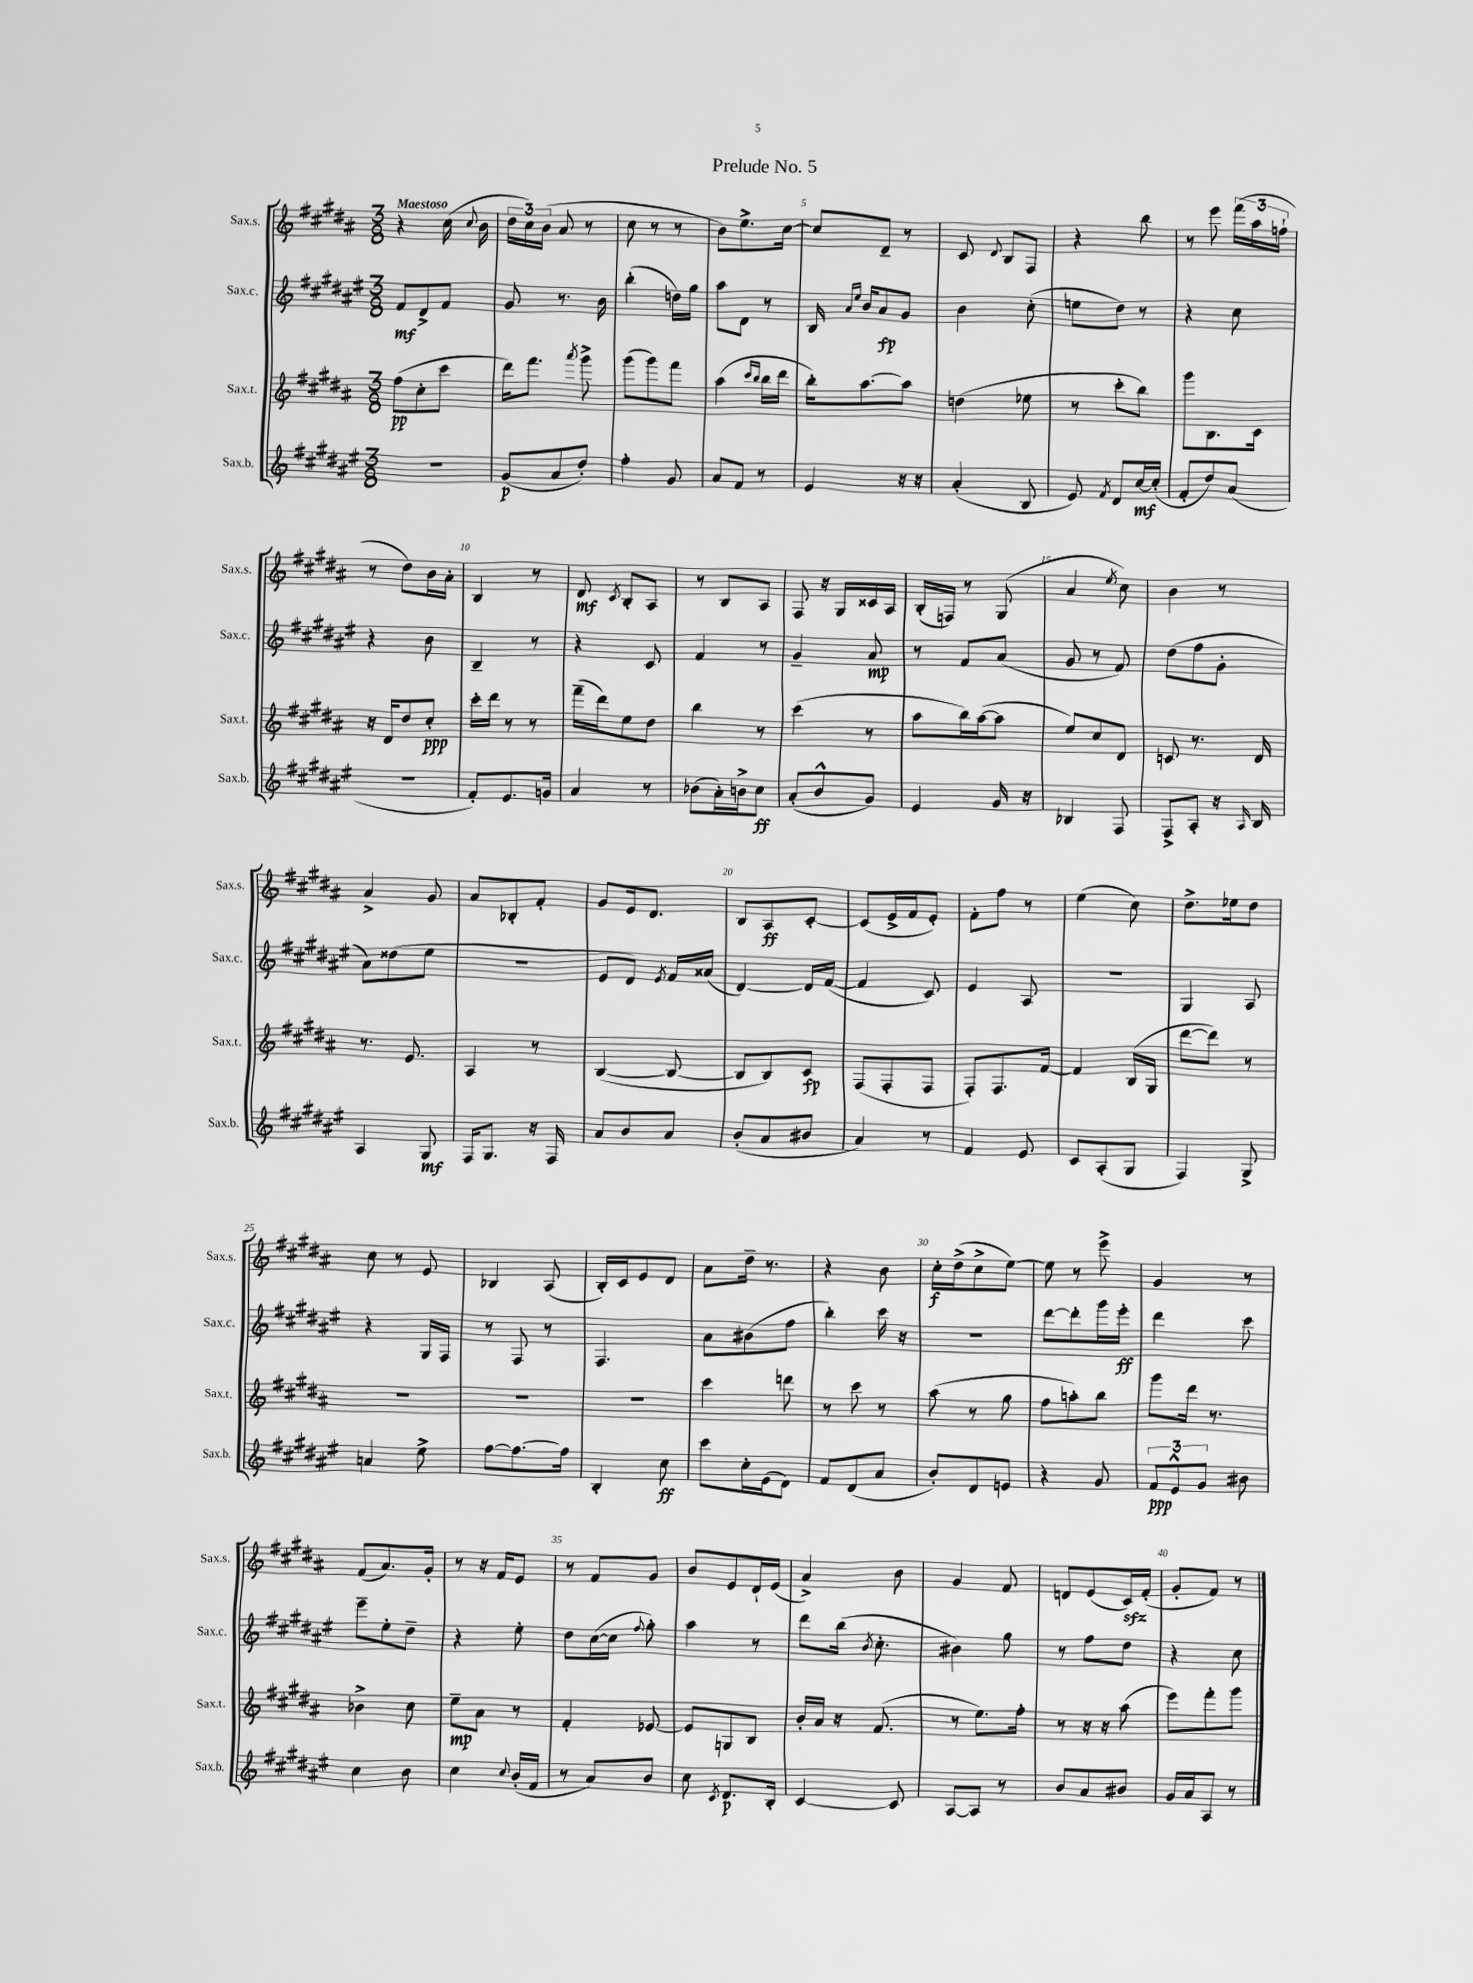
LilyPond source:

\header { title = "Prelude No. 5" }
<<
\new StaffGroup <<
\new Staff = "s0" \with { instrumentName = "Sax.s." shortInstrumentName = "Sax.s." } {
    \clef treble \key b \major \numericTimeSignature \time 3/8 \tempo "Maestoso"
    \autoBeamOff r4 cis''16( \appoggiatura { cis''8 } b'16 |
    \tuplet 3/2 { dis''16[ cis''16) b'16]( } ais'8 r8 |
    cis''8 r8 r8 |
    b'8[) e''8.-> cis''16]~ |
    cis''8[ dis'8]-- r8 |
    cis'8 \appoggiatura { dis'8 } b8[ fis8] |
    r4 b''8 |
    r8 e'''8 \tuplet 3/2 { fis'''16[( ais''16 f''16]-! } |
    r8 dis''8[) b'16 ais'16]-. |
    b4 r8 |
    dis'8\mf \acciaccatura { cis'8 } b8[-. ais8] |
    r8 b8[ ais8] |
    fis8 r16 gis16[ cisis'16 ais16] |
    b16[-.( f16]) r8 gis8( |
    ais'4 \acciaccatura { e''8 } cis''8) |
    b'4 r8 |
    ais'4-> gis'8 |
    ais'8[ bes8-. fis'8]-. |
    gis'8[ e'16 dis'8.] |
    b8[ ais8\ff cis'8]~-. |
    cis'8[( e'16-> fis'16 e'8]-.) |
    fis'8[-. fis''8] r8 |
    e''4( cis''8) |
    dis''8.[-> ees''16 dis''8] |
    cis''8 r8 e'8 |
    bes4 ais8( |
    b16[-.) cis'16 e'8 dis'8] |
    ais'8[ dis''16]-- r8. |
    r4 b'8 |
    cis''16[-.\f dis''16->( cis''8-> e''8]~) |
    e''8 r8 e'''8-> |
    gis'4 r8 |
    fis'8[( ais'8.) gis'16]-. |
    r8 r16 fis'16[ e'8] |
    r8 fis'8[ gis'8] |
    b'8[ e'8 dis'16-! e'16]( |
    ais'4->) b'8 |
    gis'4 fis'8 |
    d'8[ e'8( cis'16\sfz) fis'16]-.( |
    gis'8[-. fis'8]) r8 \bar "|." |
}
\new Staff = "s1" \with { instrumentName = "Sax.c." shortInstrumentName = "Sax.c." } {
    \clef treble \key fis \major \numericTimeSignature \time 3/8
    \autoBeamOff fis'8[\mf dis'8-> fis'8] |
    gis'8 r8. b'16 |
    b''4-.( d''16[) gis''16] |
    ais''8[ dis'8] r8 |
    b16 \grace { ais'16[ eis''16] } b'16[ ais'8\fp gis'8] |
    b'4 cis''8-.( |
    e''8[ dis''8]) r8 |
    r4 cis''8 |
    r4 b'8 |
    b4-- r8 |
    r4 cis'8 |
    fis'4 r8 |
    gis'4-- ais'8\mp |
    r8 fis'8[ ais'8]( |
    gis'8 r8 fis'8) |
    dis''8[( fis''8 gis'8]-. |
    ais'8[) disis''8( eis''8] |
    R4. |
    eis'8[ dis'8]) \acciaccatura { eis'8 } fis'16[ aisis'16]( |
    dis'4~) dis'16[ fis'16]~( |
    fis'4 cis'8) |
    eis'4 ais8 |
    R4. |
    gis4 ais8 |
    r4 gis16[ fis16] |
    r8 fis8 r8 |
    fis4. |
    ais'8[ bis'8( fis''8] |
    b''4-.) cis'''16 r16 |
    R4. |
    dis'''8[~ dis'''8-. gis'''16 eis'''16]-.\ff |
    dis'''4 cis'''8 |
    eis'''8[-- eis''8-. dis''8]-- |
    r4 eis''8-. |
    dis''8[ cis''16~( cis''16] \appoggiatura { fis''8 } gis''8-.) |
    ais''4 r8 |
    dis'''8[ b''16]( \acciaccatura { b'8 } cis''8.-. |
    bis'4) gis''8 |
    r8 fis''8[ dis''8] |
    r4 cis''8 \bar "|." |
}
\new Staff = "s2" \with { instrumentName = "Sax.t." shortInstrumentName = "Sax.t." } {
    \clef treble \key b \major \numericTimeSignature \time 3/8
    \autoBeamOff fis''8[\pp( cis''8-. cis'''8] |
    dis'''16[) fis'''8.] \acciaccatura { ais'''8 } gis'''8-> |
    gis'''8[( gis'''8) fis'''8] |
    ais''4( \grace { cis'''16[ b''16] } b''16[ dis'''16] |
    b''16[-.) ais''8.~ ais''8] |
    d''4( ees''8 |
    r8 cis'''8[-. b''8]) |
    gis'''8[ b8. cis'16] |
    r16 dis'16[ dis''8 cis''8]-.\ppp |
    cis'''16[-. dis'''16] r8 r8 |
    fis'''16[--( dis'''16) e''8 dis''8] |
    b''4 r8 |
    cis'''4( r8 |
    ais''8[ b''16) ais''16~( ais''8] |
    e''8[) cis''8 dis'8] |
    c'8 r8. dis'16 |
    r8. e'8. |
    ais4 r8 |
    b4~( b8~ |
    b8[ b8) cis'8]\fp |
    fis8[( fis8-. fis8] |
    fis8[-.) fis8. fis'16]~ |
    fis'4 b16[( gis16] |
    dis'''8[~ dis'''8]) r8 |
    R4. |
    R4. |
    R4. |
    cis'''4 d'''8 |
    r8 cis'''8 r8 |
    ais''8( r8 gis''8 |
    fis''8[ a''8-.) b''8] |
    gis'''8[ dis'''16] r8. |
    bes'4-> cis''8 |
    e''8[--\mp ais'8] r8 |
    fis'4-. ees'8~ |
    ees'8[ g8 b8] |
    b'16[-. ais'16] r16 fis'8.( |
    r8 e''8.[) fis''16]-. |
    r8 r16 r16 ais''8( |
    e'''8[) fis'''8-. gis'''8] \bar "|." |
}
\new Staff = "s3" \with { instrumentName = "Sax.b." shortInstrumentName = "Sax.b." } {
    \clef treble \key fis \major \numericTimeSignature \time 3/8
    \autoBeamOff R4. |
    gis'8[\p( ais'8 dis''8]-.) |
    fis''4-. gis'8 |
    ais'8[ fis'8] r8 |
    eis'4 r16 r16 |
    ais'4-.( b8 |
    eis'8) \acciaccatura { fis'8 } dis'8[ cis''16~\mf cis''16]-.( |
    fis'8[-. dis''8) ais'8]( |
    R4. |
    fis'8[-.) eis'8. g'16] |
    ais'4 r8 |
    bes'8[( ais'16-.) b'16-> cis''8]\ff |
    ais'8[-.( b'8-^ gis'8]) |
    eis'4 gis'16 r16 |
    bes4 fis8 |
    fis8[-> ais8]-. r16 \grace { ais16 } b16 |
    ais4 gis8\mf |
    fis16[ gis8.] r16 fis16 |
    ais'8[ b'8 ais'8] |
    b'8[-.( ais'8 bis'8] |
    ais'4) r8 |
    fis'4 eis'8 |
    cis'8[ ais8-.( gis8] |
    fis4) gis8-> |
    a'4 eis''8-> |
    fis''8[~ fis''8.~ fis''16] |
    b4-. cis''8\ff |
    cis'''8[ cis''16-. eis'16( dis'8]) |
    fis'8[ dis'8( ais'8] |
    b'8[-.) dis'8 e'8] |
    r4 gis'8 |
    \tuplet 3/2 { fis'8[\ppp eis'8-^ gis'8] } bis'8 |
    cis''4 b'8 |
    cis''4 \appoggiatura { cis''8 } b'16[-.( fis'16] |
    r8 ais'8[) b'8] |
    cis''8 \acciaccatura { cis'8 } dis'8.[\p b16]-. |
    cis'4~ cis'8 |
    ais8[~ ais8] r8 |
    b'8[ ais'8 bis'8] |
    gis'16[ ais'16 ais8] r8 \bar "|." |
}
>>
>>
\layout { \context { \Score \override BarNumber.break-visibility = ##(#f #t #t) barNumberVisibility = #(every-nth-bar-number-visible 5) } }
